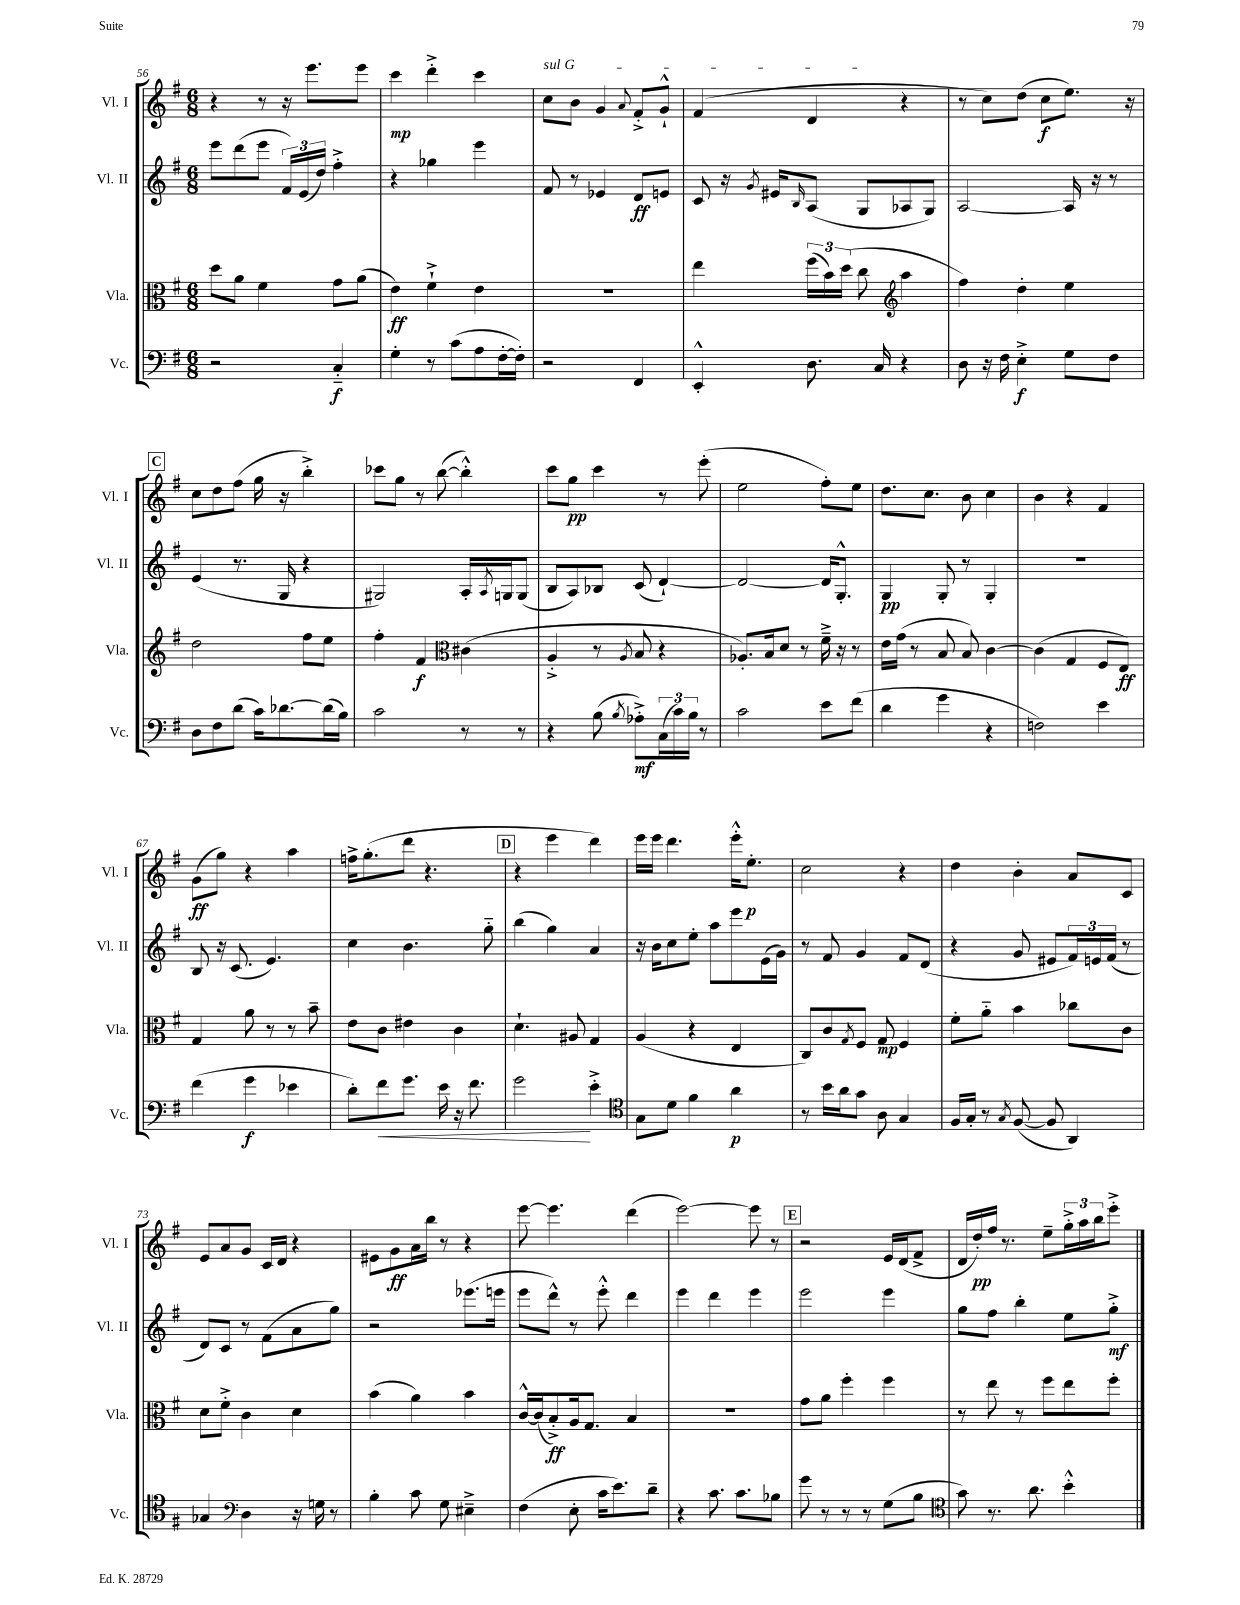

**kern	**kern	**kern	**kern
*staff4	*staff3	*staff2	*staff1
*clefF4	*clefC3	*clefG2	*clefG2
*k[f#]	*k[f#]	*k[f#]	*k[f#]
*M6/8	*M6/8	*M6/8	*M6/8
2r	8dd	8eee	4r
.	8a	(8ddd	.
.	4f#	8eee	8r
.	.	24f#)	16r
.	.	(24e	.
.	.	.	8.eee
.	.	24dd)	.
4C'~	8g	4ff#'^	.
.	(8a	.	8eee
=	=	=	=
4G'	4e)	4r	4ccc
8r	4f#`^	4gg-	4ddd'^
(8c	.	.	.
8A	4e	4eee	4ccc
[16F#'	.	.	.
16F#'])	.	.	.
=	=	=	=
2r	2.r	8f#	8cc
.	.	8r	8b
.	.	4e-	4g
.	.	.	8qqa
4FF#	.	8d	8f#'^
.	.	8e	8g`^^
=	=	=	=
4EE'^^	4ee	8c	(4f#
.	.	16r	.
.	.	8qg	.
.	.	16e#	.
.	.	16qqB	.
8.D	(24ff#	(8A	4d
.	24b)	.	.
.	(24dd	.	.
.	8cc	8G	.
16C	.	.	.
*	*clefG2	*	*
4r	4aa	8A-	4r
.	.	8G)	.
=	=	=	=
8D	4ff#)	[2A	8r
16r	.	.	8cc)
16F#	.	.	.
4E'^	4dd'	.	(8dd
.	.	.	8cc
8G	4ee	16A]	8.ee)
.	.	16r	.
8F#	.	8r	.
.	.	.	16r
=	=	=	=
8D	2dd	(4e	8cc
8F#	.	.	8dd
(8d	.	8.r	(8ff#
16c)	.	.	16gg
[8.d-	.	16G	16r
.	8ff#	4r	4bb'^)
(16d-]	8ee	.	.
16B)	.	.	.
=	=	=	=
2c	4ff#'	2G#)	8ccc-
.	.	.	8gg
.	4f#	.	8r
.	.	.	([8bb
*	*clefC3	*	*
8r	(4c#	16A'	4bb'^^])
.	.	8qA	.
.	.	16G	.
8r	.	(8G	.
=	=	=	=
4r	4A'^	8B	8ccc
.	.	8A)	8gg
(8B	8r	8B-	4ccc
8qB	8qA	.	.
8A-'^)	8B	(8c	.
(24C	4r	[4d`)	8r
24c)	.	.	.
24B	.	.	.
8r	.	.	(8eee'
=	=	=	=
2c	8.A-')	2d_	2ee
.	16B	.	.
.	8d	.	.
.	8r	.	.
8e	16f#~^	16d]	8ff#')
.	16r	8.G'^^	.
(8f#	8r	.	8ee
=	=	=	=
4d	16e	4G	8.dd
.	(16g	.	.
.	8r	.	.
.	.	.	8.cc
4g	8B	8G'	.
.	8B)	8r	8b
4r	[4c	4G'	4cc
=	=	=	=
2F)	(4c]	2.r	4b
.	4G	.	4r
4e	8F#	.	4f#
.	8E)	.	.
=	=	=	=
(4f#	4G	8B	(8g
.	.	16r	8gg)
.	.	(8.c	.
4g	8a	.	4r
.	8r	4.e)	.
4e-	8r	.	4aa
.	8b~	.	.
=	=	=	=
8d')	8e	4cc	16ff^
.	.	.	(8.gg'
8f#	8c	.	.
8.g	4e#	4.b	8ddd
.	.	.	4.r
16e	.	.	.
16r	4c	.	.
8.f#	.	.	.
.	.	8gg'~	.
=	=	=	=
2g	4.d`	(4bb	4r
.	.	4gg)	4eee
.	8A#	.	.
4e'^	4G	4a	4ddd)
=	=	=	=
*clefC4	*	*	*
8G	(4A	16r	16eee
.	.	16b	16eee
8d	.	8cc	4.ddd
4f#	4r	8ee'	.
.	.	8aa	.
4a	4E	8eee	16eee'^^
.	.	.	8.ee'
.	.	(16e	.
.	.	16g)	.
=	=	=	=
8r	8C)	8r	2cc
16b	8c	8f#	.
16a	.	.	.
.	8qG	.	.
8g	8F#	4g	.
8A	8G	.	.
4G	4F#	8f#	4r
.	.	(8d	.
=	=	=	=
16F#	8f#'	4r	4dd
16G'	.	.	.
8r	8a'~	.	.
8qG	.	.	.
([8F#	4b	8g	4b'
8F#]	.	8e#	.
4AA)	8cc-	24f#)	8a
.	.	24e	.
.	.	(24f#	.
.	8c	8r	8c
=	=	=	=
4G-	8d	8d)	8e
.	8f#'^	8c	8a
*clefF4	*	*	*
4D	4c	8r	8g
.	.	(8f#	16c
.	.	.	16d
16r	4d	8a	4r
16G	.	.	.
8r	.	8gg)	.
=	=	=	=
4B'	(4b	2r	8e#
.	.	.	8g
8c	4a)	.	16a
.	.	.	16bb
8G	.	.	8r
4E#~^	4b	(8.eee-	4r
.	.	16eee	.
=	=	=	=
(4F#	[16c^^	8eee	[8eee
.	(16c]	.	.
.	8B'^)	8ddd^^)	4.eee]
8E'	16A	8r	.
.	8.G	.	.
16c	.	8eee'^^	.
8.e)	.	.	.
.	4B	4ddd	(4ddd
8d~	.	.	.
=	=	=	=
4r	2.r	4eee	[2eee)
8.c	.	4ddd	.
8.c	.	.	.
.	.	4eee	8eee]
8B-	.	.	8r
=	=	=	=
8g	8g	2eee	2r
8r	8a	.	.
8r	4ff#'	.	.
8r	.	.	.
(8G	4ff#	4eee	16e
.	.	.	(16d
8B	.	.	8f#^
=	=	=	=
*clefC4	*	*	*
8g)	8r	8gg	16d
.	.	.	16dd')
8.r	8ee	8ff#	16ff#
.	.	.	8.r
.	8r	4bb'	.
8.a	.	.	.
.	8ff#	.	8ee~
4b'^^	8ee	8ee	24gg'^
.	.	.	24aa
.	.	.	24bb
.	8ff#'	8gg'^	8eee'^
==	==	==	==
*-	*-	*-	*-
